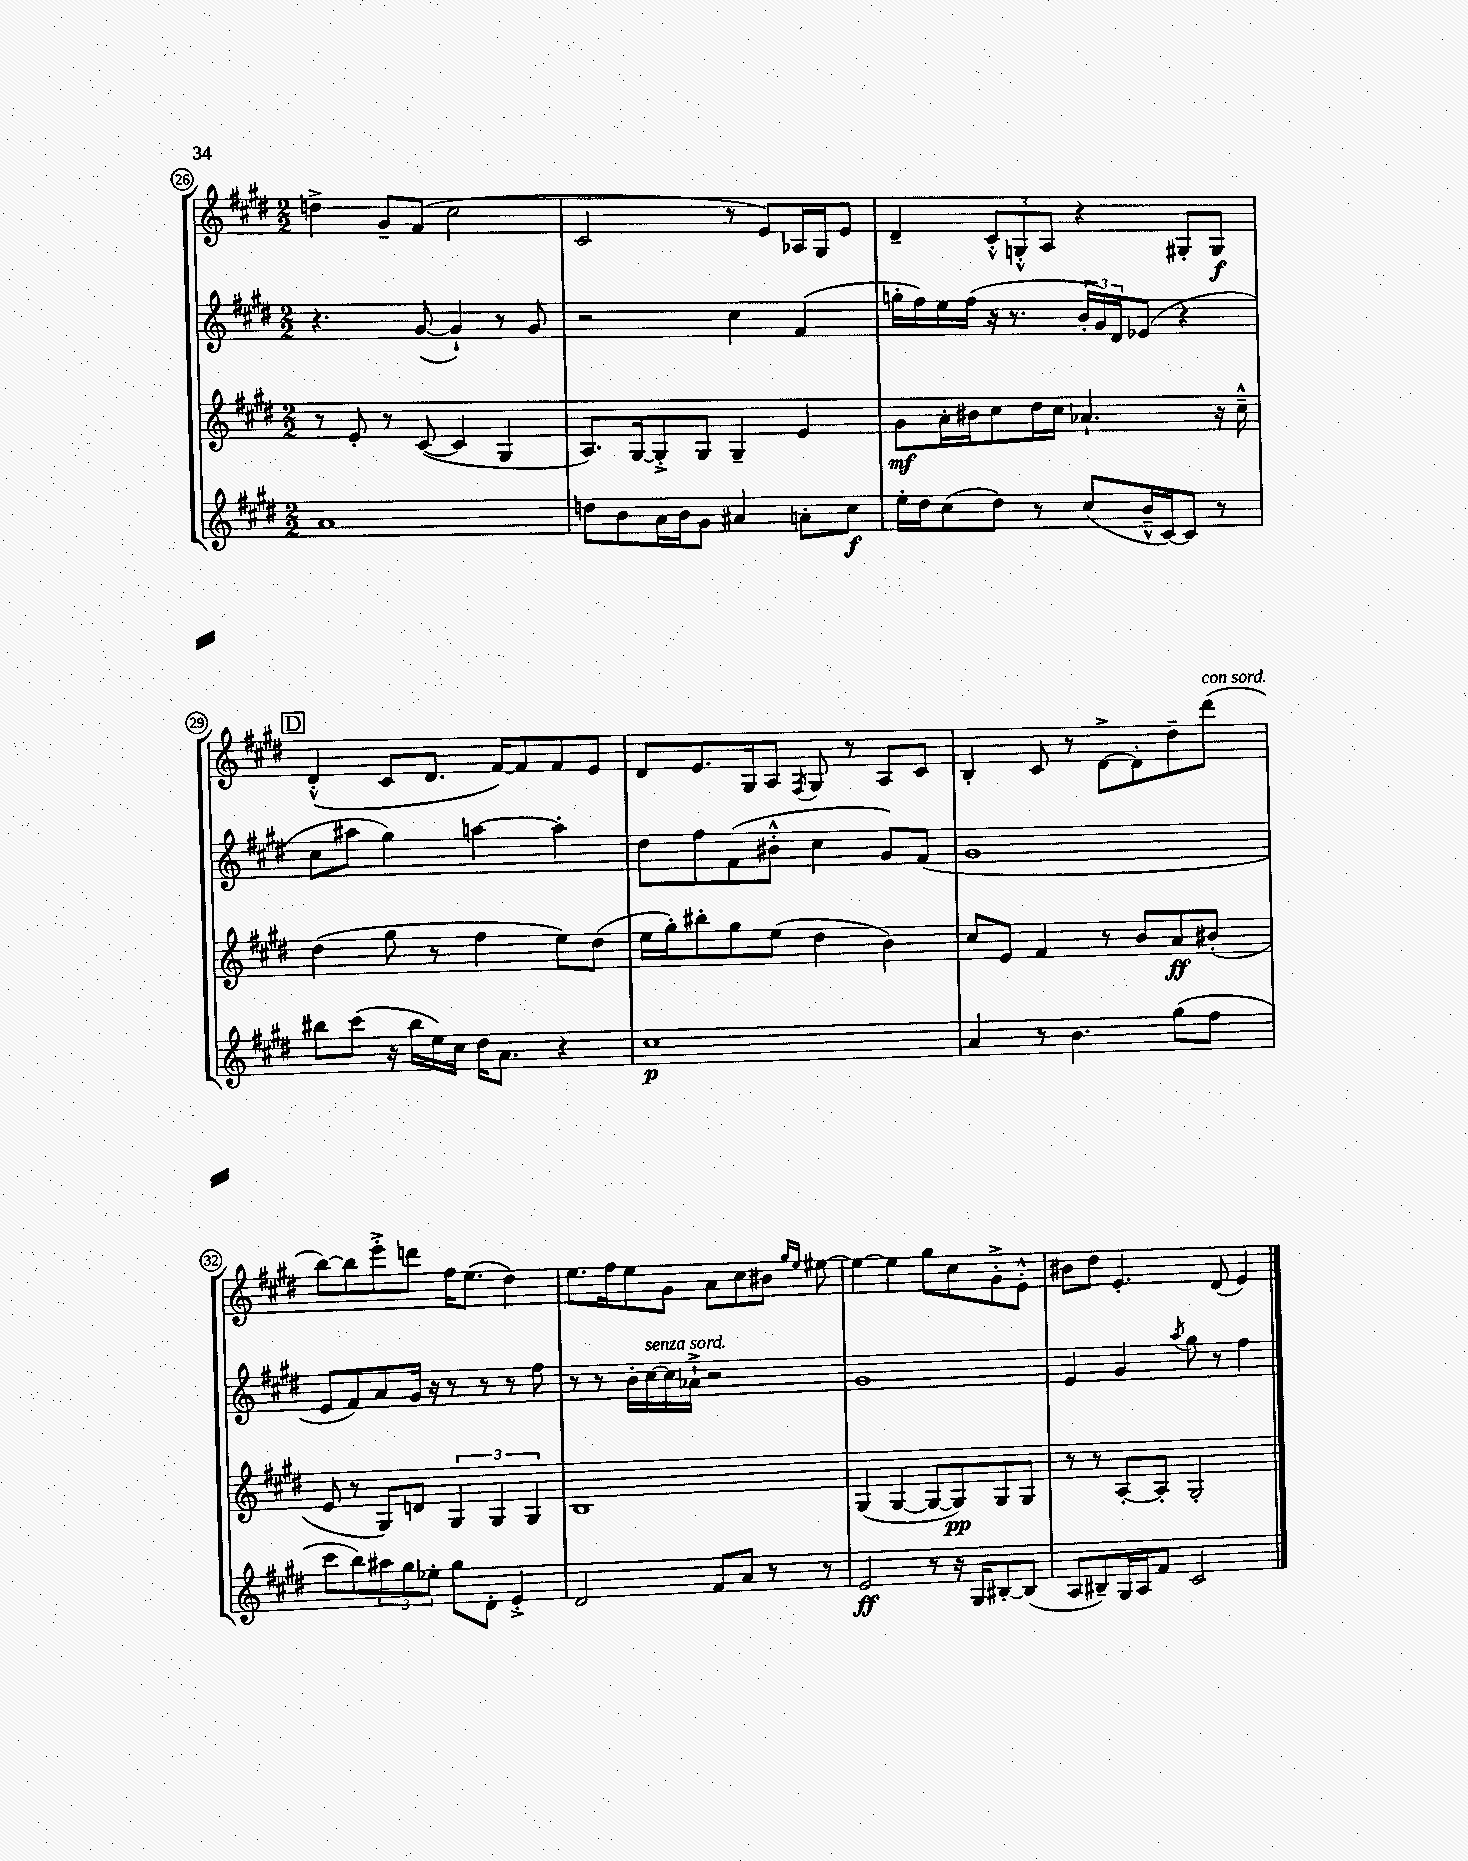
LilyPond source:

<<
\new StaffGroup <<
\new Staff = "s0" {
    \clef treble \key e \major \numericTimeSignature \time 2/2
    d''4-> gis'8-- fis'8( cis''2 |
    cis'2 r8 e'8) aes16 gis16 e'8 |
    dis'4-- \tuplet 3/2 { cis'8-.-^ g8-.-^ a8 } r4 gis8-. gis8\f |
    \mark \markup { \box "D" } dis'4-.-^( cis'8 dis'8. fis'16~) fis'8 fis'8 e'8 |
    dis'8 e'8. gis16 a8 \acciaccatura { fis8 } gis8 r8 a8 cis'8 |
    b4-. cis'8 r8 dis'8~-> dis'8-. dis''8-- dis'''8^\markup { \italic "con sord." }( |
    b''8~) b''8 e'''8-.-> d'''8 fis''16 e''8.( dis''4) |
    e''8. fis''16 e''8 gis'8 a'8 cis''8 bis'8 \grace { gis''16 e''16 } eis''8~ |
    eis''4~ eis''4 gis''8 cis''8 gis'8-.-> e'8-.-^ |
    bis'8 dis''8 e'4.-. dis'8( e'4) \bar "|." |
}
\new Staff = "s1" {
    \clef treble \key e \major \numericTimeSignature \time 2/2
    r4. gis'8~( gis'4-!) r8 gis'8 |
    r2 cis''4 fis'4( |
    g''16-. fis''16) e''16 fis''16( r16 r8. \tuplet 3/2 { b'16-. gis'16) dis'16 } ees'8( r4 |
    \mark \markup { \box "D" } cis''8 ais''8 gis''4) a''4~ a''4-. |
    dis''8 fis''8 fis'8( bis'8-.-^ cis''4 gis'8) fis'8( |
    gis'1 |
    e'8 fis'8) a'8 gis'16 r16 r8 r8 r8 fis''8 |
    r8 r8 b'16-. cis''16~^\markup { \italic "senza sord." } cis''16 aes'16-!-> r2 |
    gis'1 |
    e'4 gis'4 \acciaccatura { a''8 } gis''8 r8 fis''4 \bar "|." |
}
\new Staff = "s2" {
    \clef treble \key e \major \numericTimeSignature \time 2/2
    r8 e'8-. r8 cis'8~( cis'4 gis4 |
    a8.) gis16~ gis8-.-> gis8 gis4-- e'4 |
    gis'8\mf a'16-. bis'16 cis''8 dis''16 cis''16 aes'4.-! r16 cis''16---^ |
    \mark \markup { \box "D" } dis''4( gis''8 r8 fis''4 e''8) dis''8( |
    e''16 gis''16-.) bis''8-. gis''8 e''8( dis''4 b'4) |
    cis''8 e'8 fis'4 r8 b'8 a'8\ff bis'8-.( |
    e'8 r8 gis8) d'8 \tuplet 3/2 { gis4 gis4 gis4 } |
    b1 |
    gis4( gis4~ gis8~ gis8\pp) gis8 gis8 |
    r8 r8 a8~-. a8-. gis2-. \bar "|." |
}
\new Staff = "s3" {
    \clef treble \key e \major \numericTimeSignature \time 2/2
    a'1 |
    d''8 b'8 a'16 b'16 gis'8 ais'4 a'8-. cis''8\f |
    e''16-. dis''16 cis''8( dis''8) r8 cis''8( b'16---^ cis'16~) cis'8 r8 |
    \mark \markup { \box "D" } bis''8 cis'''8( r16 bis''16 e''16) cis''16 dis''16 a'8. r4 |
    cis''1\p |
    a'4 r8 b'4. gis''8( fis''8 |
    cis'''8 b''8) \tuplet 3/2 { ais''8 gis''8 ees''8-. } gis''8 dis'8-. e'4-.-> |
    dis'2 fis'8 a'8 r8 r8 |
    e'2\ff r8 r16 gis16 bis8~-. bis8( |
    a8 bis8--) gis16 a16 fis'8 cis'2 \bar "|." |
}
>>
>>
\layout { \context { \Score currentBarNumber = #26 \override BarNumber.stencil = #(make-stencil-circler 0.1 0.3 ly:text-interface::print) } }
